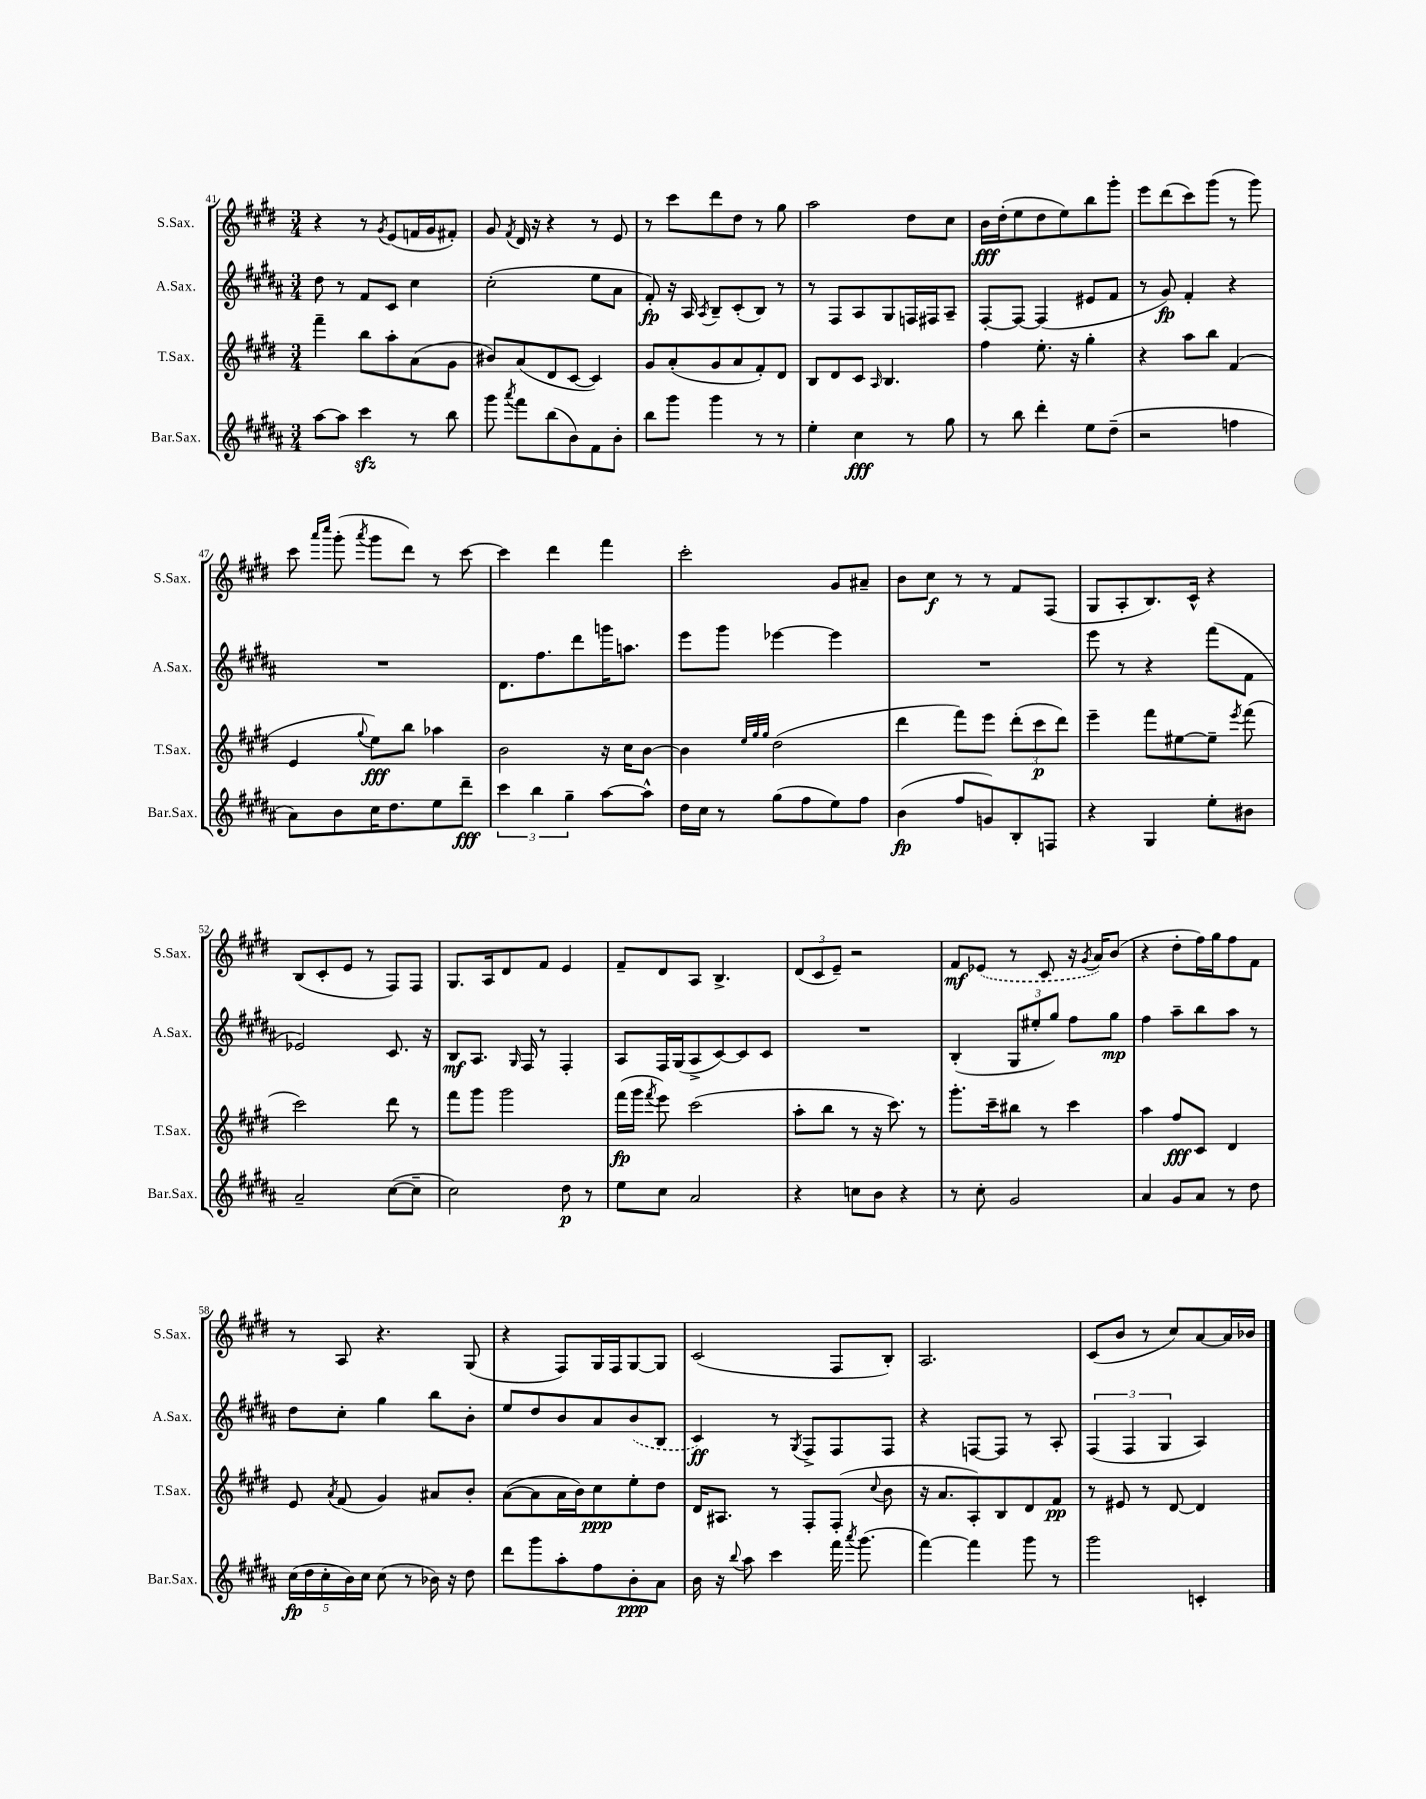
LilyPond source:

<<
\new StaffGroup <<
\new Staff = "s0" \with { instrumentName = "S.Sax." shortInstrumentName = "S.Sax." } {
    \clef treble \key e \major \numericTimeSignature \time 3/4
    \autoBeamOff r4 r8 \acciaccatura { gis'8 } e'8[( f'16 gis'16 fis'8]-.) |
    gis'8 \acciaccatura { fis'8 } dis'16 r16 r4 r8 e'8 |
    r8 cis'''8[ dis'''8 dis''8] r8 gis''8 |
    a''2 dis''8[ cis''8] |
    b'16[\fff dis''16-.( e''8 dis''8 e''8) b''8 gis'''8]-. |
    e'''8[ dis'''8( cis'''8) gis'''8]( r8 gis'''8) |
    cis'''8 \grace { a'''16[ cis''''16] } gis'''8-.( \acciaccatura { a'''8 } gis'''8[ dis'''8]) r8 cis'''8~ |
    cis'''4 dis'''4 fis'''4 |
    cis'''2-. gis'8[ ais'8]-- |
    b'8[ cis''8]\f r8 r8 fis'8[ fis8]( |
    gis8[ a8-. b8.) cis'16]-^ r4 |
    b8[( cis'8-. e'8] r8 fis8[) fis8] |
    gis8.[ a16 dis'8 fis'8] e'4 |
    fis'8[-- dis'8 a8] b4.-> |
    \tuplet 3/2 { dis'8[( cis'8 e'8]--) } r2 |
    fis'8[\mf \once \slurDashed ees'8]( r8 cis'8 r16 \acciaccatura { gis'8 } a'16[) b'8]( |
    r4 dis''8[-. fis''16) gis''16 fis''8 fis'8] |
    r8 a8 r4. gis8( |
    r4 fis8[) gis16 fis16 gis8~ gis8] |
    cis'2( fis8[ b8]-.) |
    a2. |
    cis'8[( b'8] r8 cis''8[) a'8~ a'16 bes'16] \bar "|." |
}
\new Staff = "s1" \with { instrumentName = "A.Sax." shortInstrumentName = "A.Sax." } {
    \clef treble \key b \major \numericTimeSignature \time 3/4
    \autoBeamOff dis''8 r8 fis'8[ cis'8] cis''4 |
    cis''2-.( e''8[ ais'8] |
    fis'8-.\fp) r16 ais16 \acciaccatura { ais8 } b8[-- cis'8-.( b8]) r8 |
    r8 fis8[ ais8 gis8 f16 fis16 ais8]-- |
    fis8[~-. fis8]~ fis4( eis'8[ fis'8] |
    r8 gis'8\fp) fis'4-. r4 |
    R2. |
    dis'8.[ fis''8. dis'''8 g'''16 a''8.] |
    e'''8[ gis'''8] ees'''4~ ees'''4 |
    R2. |
    e'''8 r8 r4 fis'''8[( fis'8] |
    ees'2) cis'8. r16 |
    b8[\mf ais8.] \grace { gis16 } fis16 r8 fis4-. |
    ais8[ fis16 gis16( ais8-> cis'8~) cis'8 cis'8] |
    R2. |
    b4-.( \tuplet 3/2 { gis8[ eis''8-. gis''8]) } fis''8[ gis''8]\mp |
    fis''4 ais''8[-- b''8 ais''8] r8 |
    dis''8[ cis''8]-. gis''4 b''8[ b'8]-. |
    e''8[ dis''8 b'8 ais'8 \once \slurDashed b'8( b8] |
    cis'4\ff) r8 \acciaccatura { gis8 } fis8[-> fis8 fis8] |
    r4 f8[~ f8] r8 ais8-. |
    \tuplet 3/2 { fis4( fis4 gis4 } ais4) \bar "|." |
}
\new Staff = "s2" \with { instrumentName = "T.Sax." shortInstrumentName = "T.Sax." } {
    \clef treble \key e \major \numericTimeSignature \time 3/4
    \autoBeamOff fis'''4-- b''8[ a''8-. a'8( gis'8] |
    bis'8[) a'8( dis'8 cis'8]~ cis'4) |
    gis'8[ a'8-.( gis'8 a'8 fis'8-.) dis'8] |
    b8[ dis'8 cis'8] \grace { a16 } b4. |
    fis''4 e''8.-. r16 gis''4-. |
    r4 a''8[ b''8] fis'4( |
    e'4 \appoggiatura { gis''8 } e''8[\fff) b''8] aes''4 |
    b'2 r16 cis''16[ b'8]~ |
    b'4 \grace { e''32[ gis''32 gis''32] } dis''2( |
    dis'''4 fis'''8[) e'''8] \tuplet 3/2 { dis'''8[-.( cis'''8\p dis'''8]) } |
    e'''4-- fis'''8[ eis''8~ eis''8]-- \acciaccatura { e'''8 } fis'''8( |
    cis'''2) dis'''8 r8 |
    fis'''8[ gis'''8] gis'''2 |
    fis'''16[\fp( gis'''16] \acciaccatura { fis'''8 } e'''8) cis'''2( |
    a''8[-. b''8] r8 r16 cis'''8.) r8 |
    gis'''8.[-. cis'''16-- bis''8] r8 cis'''4 |
    a''4 fis''8[\fff cis'8] dis'4 |
    e'8 \acciaccatura { a'8 } fis'8( gis'4) ais'8[ b'8]-. |
    a'8[~( a'8 a'16 b'16) cis''8\ppp e''8-. dis''8] |
    dis'16[ ais8.] r8 fis8[-. fis8]-.( \appoggiatura { cis''8 } b'8 |
    r16 a'8.[ a8-.) b8 dis'8 fis'8]\pp |
    r8 eis'8 r8 dis'8~ dis'4 \bar "|." |
}
\new Staff = "s3" \with { instrumentName = "Bar.Sax." shortInstrumentName = "Bar.Sax." } {
    \clef treble \key b \major \numericTimeSignature \time 3/4
    \autoBeamOff ais''8[~ ais''8] cis'''4\sfz r8 b''8 |
    gis'''8 \acciaccatura { ais'''8 } fis'''8[ b''8( b'8) fis'8 b'8]-. |
    b''8[ gis'''8] gis'''4 r8 r8 |
    e''4-. cis''4\fff r8 gis''8 |
    r8 b''8 dis'''4-. e''8[ dis''8]--( |
    r2 f''4 |
    ais'8[) b'8 cis''16 dis''8. e''8 dis'''8]--\fff |
    \tuplet 3/2 { cis'''4 b''4 gis''4-- } ais''8[~ ais''8]-^ |
    dis''16[ cis''16] r8 gis''8[( fis''8 e''8) fis''8] |
    b'4\fp( fis''8[ g'8) b8-. f8] |
    r4 gis4 e''8[-. bis'8] |
    ais'2-- cis''8[~( cis''8]-- |
    cis''2) dis''8\p r8 |
    e''8[ cis''8] ais'2 |
    r4 c''8[ b'8] r4 |
    r8 cis''8-. gis'2 |
    ais'4 gis'8[ ais'8] r8 dis''8 |
    \tuplet 5/4 { cis''16[\fp( dis''16 cis''16-. b'16) cis''16] } cis''8( r8 bes'16) r16 dis''8 |
    dis'''8[ gis'''8 ais''8-. fis''8 b'8-.\ppp ais'8] |
    b'16 r16 \appoggiatura { b''8 } ais''8 cis'''4 fis'''16 \acciaccatura { ais'''8 } gis'''8.( |
    fis'''4~) fis'''4 gis'''8 r8 |
    gis'''2 c'4-. \bar "|." |
}
>>
>>
\layout { \context { \Score currentBarNumber = #41 } }
